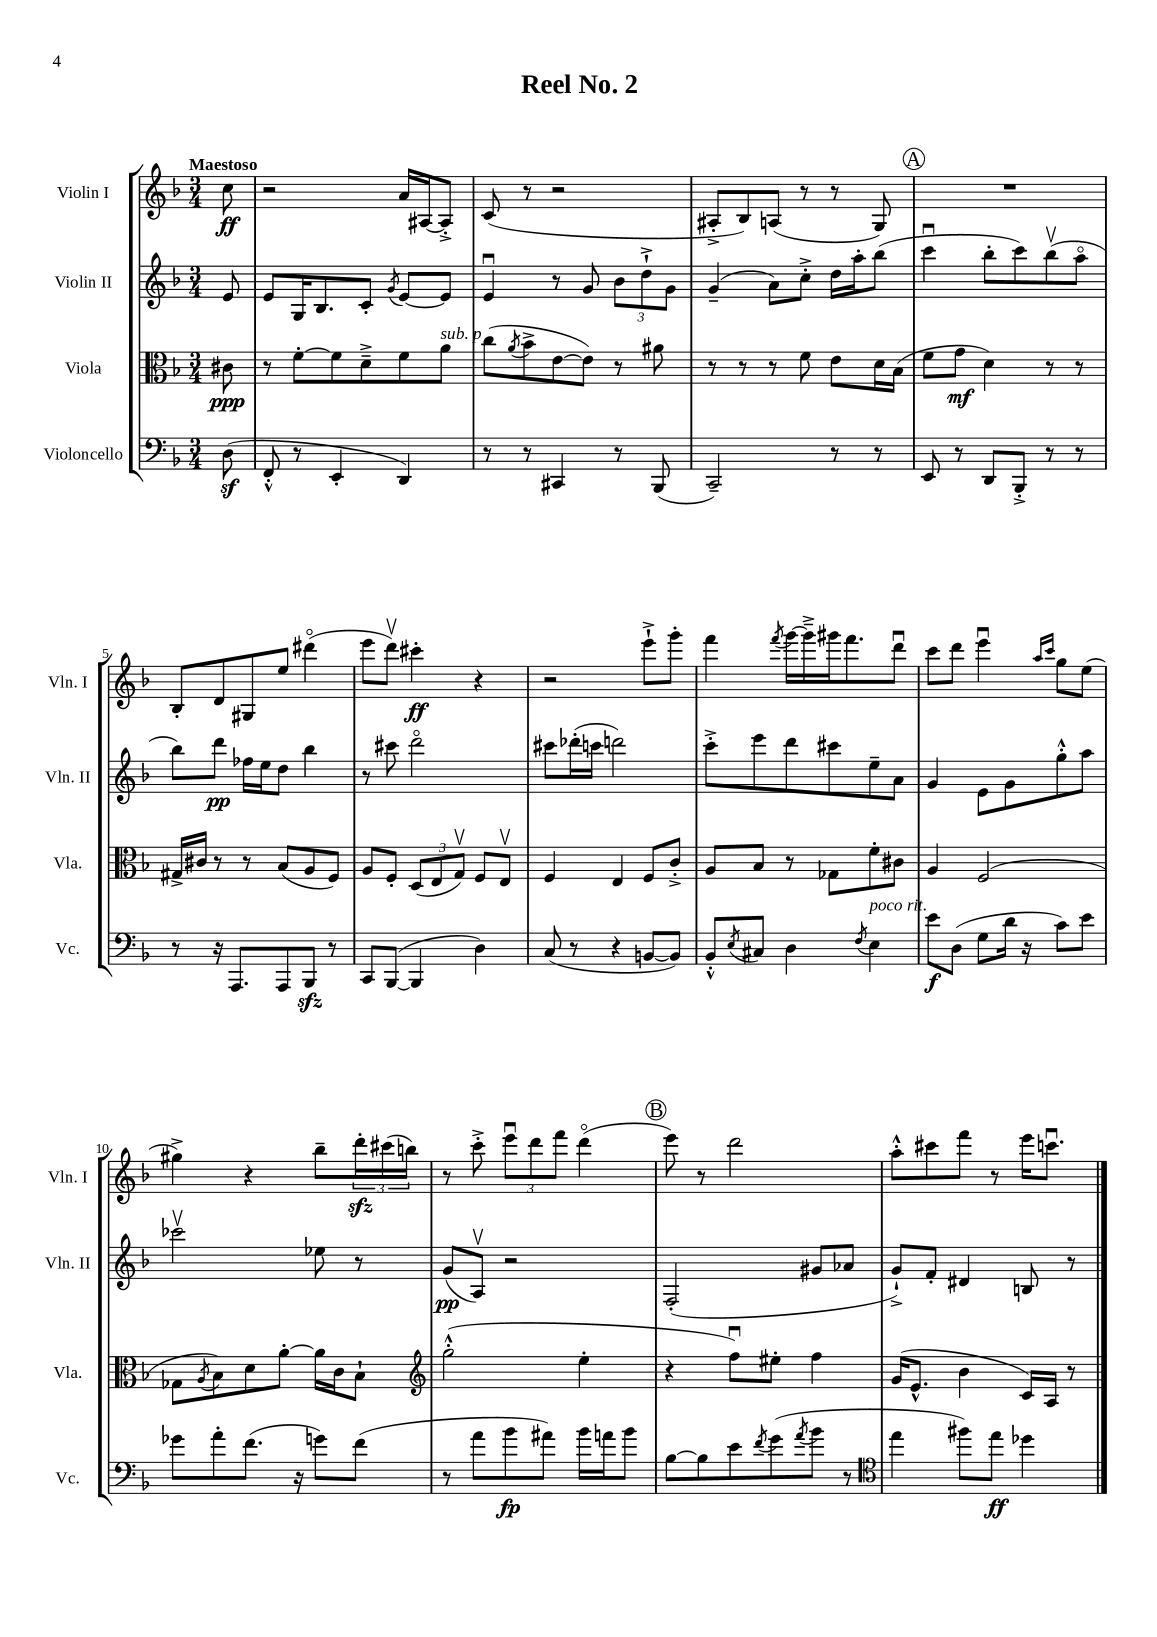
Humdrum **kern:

**kern	**kern	**kern	**kern
*staff4	*staff3	*staff2	*staff1
*clefF4	*clefC3	*clefG2	*clefG2
*k[b-]	*k[b-]	*k[b-]	*k[b-]
*M3/4	*M3/4	*M3/4	*M3/4
(8D	8c#	8e	8cc
=	=	=	=
8FF'^^	8r	8e	2r
8r	[8f'	16G	.
.	.	8.B-	.
4EE'	8f]	.	.
.	8d~^	8c'	.
.	.	8qg	.
4DD)	8f	[8e	16a
.	.	.	[16A#
.	8a	8e]	8A#'^]
=	=	=	=
8r	(8cc	4eu	(8c
.	8qa	.	.
8r	8b-^	.	8r
4CC#	[8e	8r	2r
.	8e])	8g	.
8r	8r	12b-	.
.	.	12dd`^	.
(8BBB-	8a#	.	.
.	.	12g	.
=	=	=	=
2CC~)	8r	(4g~	8A#'^
.	8r	.	8B-)
.	8r	8a)	(8A
.	8f	8cc'^	8r
8r	8e	16dd	8r
.	.	16aa'	.
8r	16d	(8bb-	8G)
.	(16B-	.	.
=	=	=	=
8EE	8f	4cccu	2.r
8r	8g	.	.
8DD	4d)	8bb-'	.
8BBB-'^	.	8ccc)	.
8r	8r	(8bb-v	.
8r	8r	8aao	.
=	=	=	=
8r	16G#^	8bb-)	8B-'
.	16c#	.	.
16r	8r	8ddd	8d
8.AAA	.	.	.
.	8r	16ff-	8G#
.	.	16ee	.
8AAA	(8B-	8dd	8ee
8BBB-	8A	4bb-	(4ddd#o
8r	8F)	.	.
=	=	=	=
8CC	8A	8r	8eee
([8BBB-	8F'	8ccc#	8dddv)
4BBB-]	(12D	2dddo	4ccc#'
.	12E	.	.
.	12Gv)	.	.
4D)	8F	.	4r
.	8Ev	.	.
=	=	=	=
(8C	4F	8ccc#	2r
8r	.	(16ddd-'	.
.	.	16ccc	.
4r	4E	2ddd)	.
[8BB	8F	.	8eee`^
8BB])	8c'^	.	8ggg'
=	=	=	=
8BB-'^^	8A	8ccc'^	4fff
8qE	.	.	.
8C#	8B-	8eee	.
.	.	.	8qfff
4D	8r	8ddd	[16ggg
.	.	.	16ggg~^]
.	8G-	8ccc#	16ggg#
.	.	.	8.fff
8qF	.	.	.
4E	8f'	8ee~	.
.	8c#	8a	8dddu
=	=	=	=
8e	4A	4g	8ccc
(8D	.	.	8ddd
8G	(2F	8e	4eeeu
16d	.	8g	.
16r	.	.	.
.	.	.	16qqaa
.	.	.	16qqccc
8c)	.	8gg'^^	8gg
8e	.	8aa	(8ee
=	=	=	=
8g-	8G-	2ccc-v	4gg#^)
.	8qA	.	.
8a'	8B-)	.	.
(8.f	8d	.	4r
.	[8a'	.	.
16r	.	.	.
8g)	16a]	8ee-	8bb-~
.	16c	.	.
(8f	8B-`	8r	24ddd'
.	.	.	(24ccc#
.	.	.	24bb)
=	=	=	=
*	*clefG2	*	*
8r	(2gg'^^	(8g	8r
8a	.	8Av)	8ccc'^
8b-	.	2r	12eeeu
.	.	.	12ddd
8a#)	.	.	.
.	.	.	12fff
16b-	4ee'	.	(4dddo
16a	.	.	.
8b-	.	.	.
=	=	=	=
[8B-	4r	(2F'	8eee)
8B-]	.	.	8r
8e	8ffu)	.	2ddd
8qf	.	.	.
(8g	8ee#'	.	.
8qa	.	.	.
8b-	4ff	8g#	.
8r	.	8a-	.
=	=	=	=
*clefC4	*	*	*
4ee	(16g	8g`^)	8aa'^^
.	8.e^^	.	.
.	.	8f'	8ccc#
8ff#)	4b-	4d#	8fff
8ee	.	.	8r
4dd-	16c)	8B	16eee
.	16A	.	8.cccu
.	8r	8r	.
==	==	==	==
*-	*-	*-	*-
